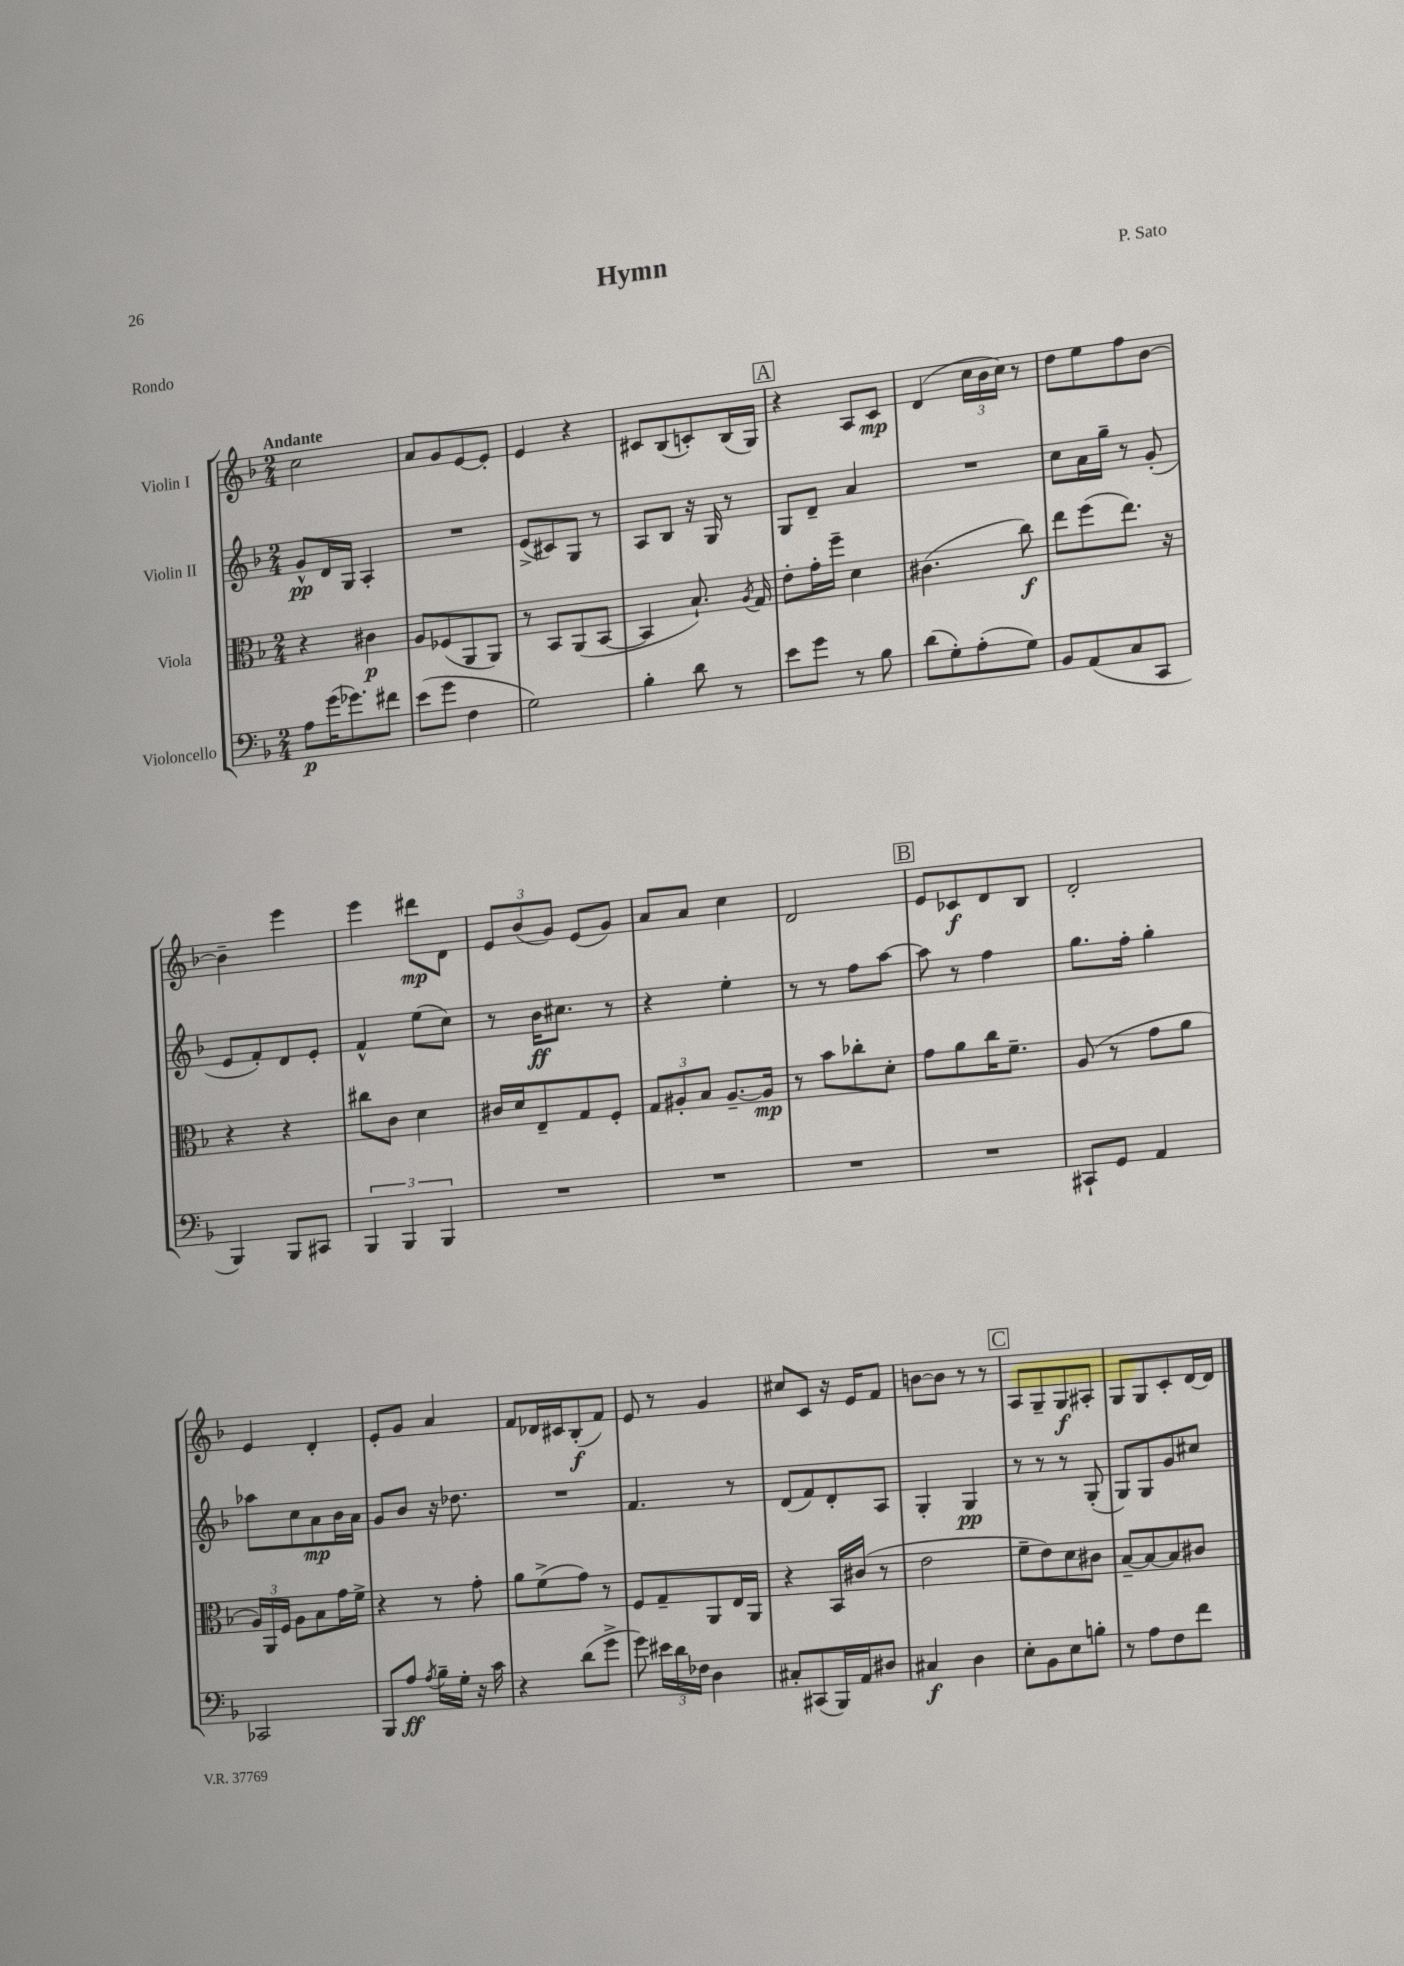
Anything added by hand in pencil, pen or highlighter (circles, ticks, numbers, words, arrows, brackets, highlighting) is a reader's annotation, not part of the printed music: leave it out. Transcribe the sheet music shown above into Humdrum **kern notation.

**kern	**dynam	**kern	**dynam	**kern	**dynam	**kern	**dynam
*part4	*part4	*part3	*part3	*part2	*part2	*part1	*part1
*staff4	*staff4	*staff3	*staff3	*staff2	*staff2	*staff1	*staff1
*I"Violoncello	*	*I"Viola	*	*I"Violin II	*	*I"Violin I	*
*clefF4	*	*clefC3	*	*clefG2	*	*clefG2	*
*k[b-]	*	*k[b-]	*	*k[b-]	*	*k[b-]	*
*M2/4	*	*M2/4	*	*M2/4	*	*M2/4	*
=1	=1	=1	=1	=1	=1	=1	=1
!	!	!	!	!	!	!LO:TX:a:B:t=Andante	!
8A\L	p	4r	.	8g^^/L	pp	2cc\	.
(16g\K	.	.	.	16d/L	.	.	.
8.g-X\)	.	.	.	16G/JJ	.	.	.
.	.	4c#X\	p	4A'/	.	.	.
8f#X\J	.	.	.	.	.	.	.
=2	=2	=2	=2	=2	=2	=2	=2
(8e\L	.	8A/L	.	2r	.	8a/L	.
8g\J	.	(8F-X/	.	.	.	8g/	.
4F\	.	8AA/	.	.	.	[8e/	.
.	.	8AA/J)	.	.	.	8e'/J]	.
=3	=3	=3	=3	=3	=3	=3	=3
2G\)	.	8r	.	(8e^/L	.	4e/	.
.	.	8BB-/L	.	8c#X/)	.	.	.
.	.	(8AA/	.	8G/J	.	4r	.
.	.	[8BB-/J	.	8r	.	.	.
=4	=4	=4	=4	=4	=4	=4	=4
4B-'\	.	4BB-/]	.	8A/L	.	8c#X/L	.
.	.	.	.	8B-/J	.	(8B-/	.
8d\	.	8.B-`/)	.	16r	.	8cn'/)	.
.	.	.	.	16G/	.	.	.
8r	.	.	.	8r	.	(16B-/L	.
.	.	8qA/	.	.	.	.	.
.	.	16G/	.	.	.	16G/JJ)	.
!!LO:REH:place=s1:t=A
=5	=5	=5	=5	=5	=5	=5	=5
8e\L	.	8e'\L	.	8G/L	.	4r	.
8g\J	.	16g'\L	.	8d~/J	.	.	.
.	.	16ff~\JJ	.	.	.	.	.
8r	.	4d\	.	4a/	.	8A/L	.
8B-\	.	.	.	.	.	8c/J	mp
=6	=6	=6	=6	=6	=6	=6	=6
(8d\L	.	(4.c#X\	.	2r	.	(4d/	.
8G'\)	.	.	.	.	.	.	.
(8A'\	.	.	.	.	.	24cc\LL	.
.	.	.	.	.	.	24b-\	.
.	.	.	.	.	.	24cc\JJ)	.
8G\J)	.	8cc\)	f	.	.	8r	.
=7	=7	=7	=7	=7	=7	=7	=7
8BB-/L	.	8ee\L	.	8cc\L	.	8dd\L	.
(8AA/	.	(8ff\	.	16a\L	.	8ee\	.
.	.	.	.	16gg~\JJ	.	.	.
8C/	.	8.ee\J)	.	8r	.	8ff\	.
8CC/J	.	.	.	(8g'/	.	[8b-\J	.
.	.	16r	.	.	.	.	.
!!LO:LB:g=z
=8	=8	=8	=8	=8	=8	=8	=8
4BBB-/)	.	4r	.	8e/L	.	4b-~\]	.
.	.	.	.	8f'/)	.	.	.
8BBB-/L	.	4r	.	8d/	.	4eee\	.
8CC#X/J	.	.	.	8e'/J	.	.	.
=9	=9	=9	=9	=9	=9	=9	=9
6BBB-/	.	8cc#X\L	.	4f^^/	.	4eee\	.
.	.	8c\J	.	.	.	.	.
6BBB-/	.	.	.	.	.	.	.
.	.	4d\	.	(8ee\L	.	8ddd#X\L	mp
6BBB-/	.	.	.	.	.	.	.
.	.	.	.	8cc\J)	.	8d\J	.
=10	=10	=10	=10	=10	=10	=10	=10
2r	.	16c#X/LL	.	8r	.	12e/L	.
.	.	16d/J	.	.	.	.	.
.	.	.	.	.	.	(12b-/	.
.	.	8E~/	.	16b-\KL	ff	.	.
.	.	.	.	.	.	12g/J)	.
.	.	.	.	8.cc#X\J	.	.	.
.	.	8G/	.	.	.	(8e/L	.
.	.	8F'/J	.	8r	.	8g/J)	.
=11	=11	=11	=11	=11	=11	=11	=11
2r	.	12G/L	.	4r	.	8a/L	.
.	.	12A#X'/	.	.	.	.	.
.	.	.	.	.	.	8a/J	.
.	.	12B-/J	.	.	.	.	.
.	.	[8.A#~/L	.	4ee'\	.	4cc\	.
.	.	16A#/Jk]	mp	.	.	.	.
=12	=12	=12	=12	=12	=12	=12	=12
2r	.	8r	.	8r	.	2d/	.
.	.	8b-\L	.	8r	.	.	.
.	.	8cc-X'\	.	8ff\L	.	.	.
.	.	8d'\J	.	[8aa\J	.	.	.
!!LO:REH:place=s1:t=B
=13	=13	=13	=13	=13	=13	=13	=13
2r	.	8g\L	.	8aa\]	.	8e/L	.
.	.	8a\	.	8r	.	8c-X/	f
.	.	16cc\K	.	4ff\	.	8d/	.
.	.	8.f~\J	.	.	.	.	.
.	.	.	.	.	.	8B-/J	.
=14	=14	=14	=14	=14	=14	=14	=14
8CC#X`/L	.	(8A/	.	8.gg\L	.	2d'/	.
8GG/J	.	8r	.	.	.	.	.
.	.	.	.	16ff'\Jk	.	.	.
4AA/	.	8g\L	.	4gg'\	.	.	.
.	.	8a\J	.	.	.	.	.
!!LO:LB:g=z
=15	=15	=15	=15	=15	=15	=15	=15
2CC-X/	.	24A/LL)	.	8aa-X\L	.	4e/	.
.	.	24AA/	.	.	.	.	.
.	.	24F/JJ	.	.	.	.	.
.	.	8A\L	.	8cc\	.	.	.
.	.	8B-\	.	8a\	mp	4d'/	.
.	.	16g\L	.	16b-\L	.	.	.
.	.	16f^\JJ	.	16a\JJ	.	.	.
=16	=16	=16	=16	=16	=16	=16	=16
8BBB-/L	.	4r	.	8g/L	.	8e'/L	.
8A/J	ff	.	.	8b-/J	.	8g/J	.
8qA/	.	.	.	.	.	.	.
16B-~\LL	.	8r	.	16r	.	4a/	.
16G'\JJ	.	.	.	8.dd-X\	.	.	.
16r	.	8g'\	.	.	.	.	.
16c\	.	.	.	.	.	.	.
=17	=17	=17	=17	=17	=17	=17	=17
4r	.	8a\L	.	2r	.	8f/L	.
.	.	(8f^\	.	.	.	16d-X/L	.
.	.	.	.	.	.	16c#X/J	.
(8d\L	.	8g\J)	.	.	.	(8B-'/	f
8g^\J	.	8r	.	.	.	8f/J)	.
=18	=18	=18	=18	=18	=18	=18	=18
8g\)	.	8F/L	.	4.f/	.	8e/	.
24e#X\LL	.	8G~/	.	.	.	8r	.
24d\	.	.	.	.	.	.	.
24F-X\JJ	.	.	.	.	.	.	.
4D\	.	8AA/	.	.	.	4g/	.
.	.	16E/L	.	8r	.	.	.
.	.	16AA/JJ	.	.	.	.	.
=19	=19	=19	=19	=19	=19	=19	=19
8C#X'/L	.	4r	.	(8d/L	.	8cc#X/L	.
(8CC#X/	.	.	.	8f/)	.	8c/J	.
16BBB-/L)	.	16BB-/LL	.	8d'/	.	16r	.
16AA/J	.	(16c#X/JJ	.	.	.	16e/KL	.
8D#X/J	.	8r	.	8A/J	.	8f/J	.
=20	=20	=20	=20	=20	=20	=20	=20
4C#X/	f	2e\	.	4G'/	.	[8bn\L	.
.	.	.	.	.	.	8b\J]	.
4D\	.	.	.	4G/	pp	8r	.
.	.	.	.	.	.	8r	.
!!LO:REH:place=s1:t=C
=21	=21	=21	=21	=21	=21	=21	=21
8E'\L	.	8f~\L	.	8r	.	8A/L	.
8BB-\	.	8e\)	.	8r	.	8G~/	.
8E\	.	8d\	.	8r	.	8G/	f
8Bn'\J	.	8c#X\J	.	(8G'/	.	8A#X'/J	.
=22	=22	=22	=22	=22	=22	=22	=22
8r	.	[8B-~/L	.	8G/L)	.	8G/L	.
8A\L	.	8B-/_	.	8G/	.	8G/	.
8F\	.	8B-/]	.	8g/	.	8c'/	.
8f\J	.	8c#X/J	.	8cc#X/J	.	[16d/L	.
.	.	.	.	.	.	16d/JJ]	.
==	==	==	==	==	==	==	==
*-	*-	*-	*-	*-	*-	*-	*-
